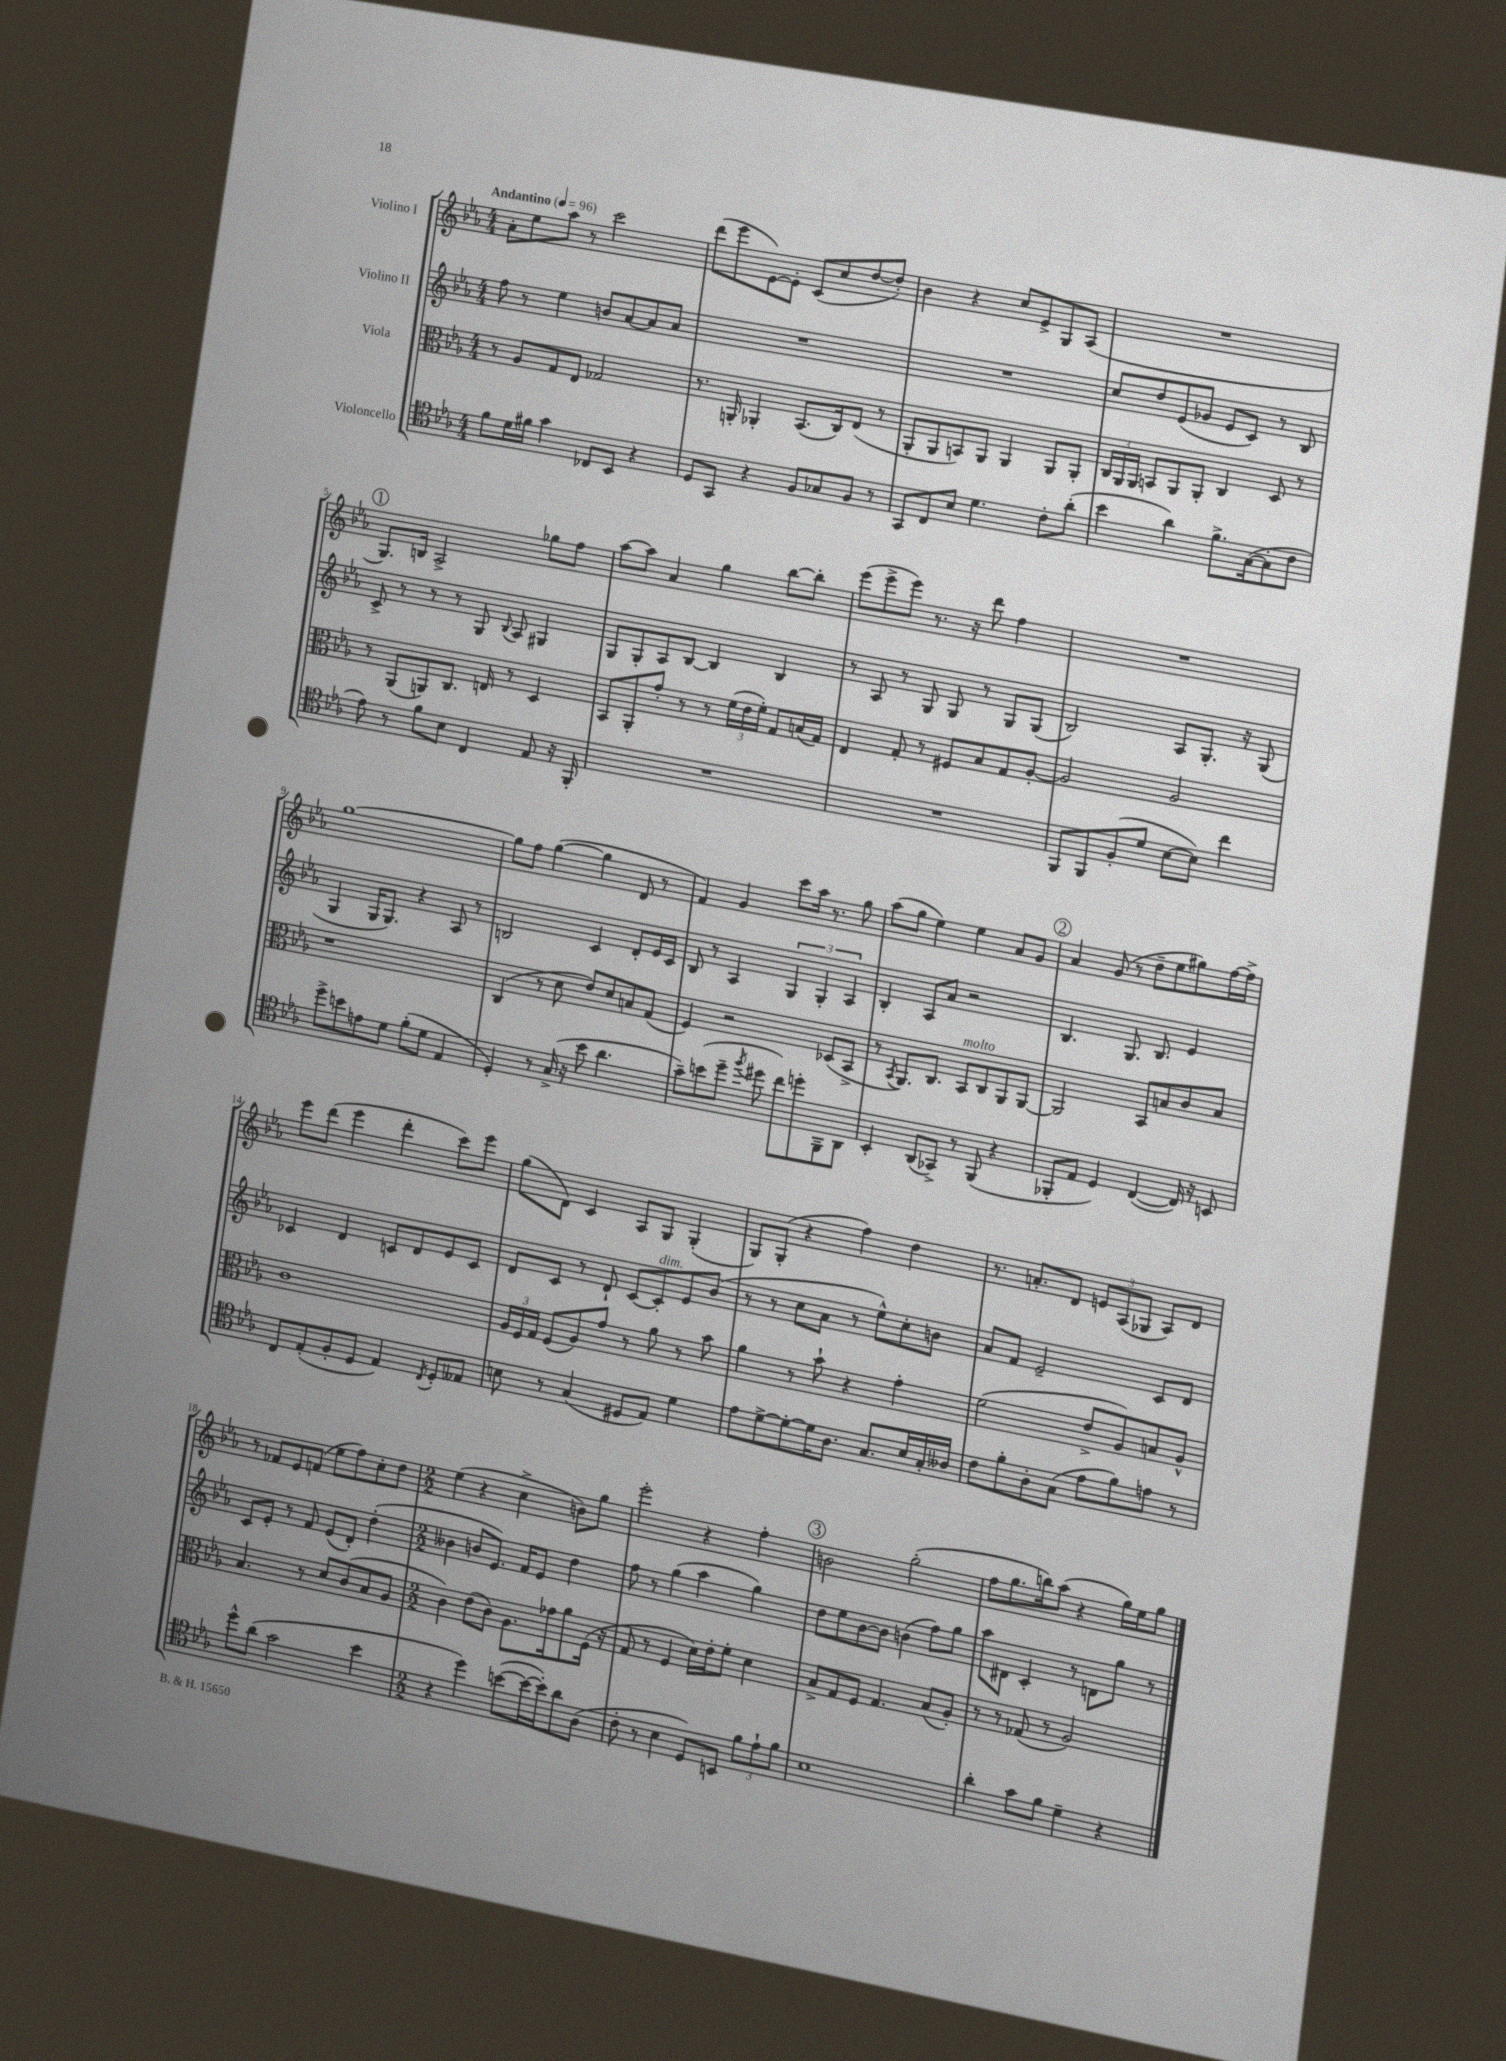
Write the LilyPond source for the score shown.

<<
\new StaffGroup <<
\new Staff = "s0" \with { instrumentName = "Violino I" } {
    \clef treble \key ees \major \numericTimeSignature \time 4/4 \tempo "Andantino" 4 = 96
    \autoBeamOff aes'8[-. ees''8 aes''8] r8 c'''2 |
    d'''8[( ees'''8 ees'8~) ees'8]-. c'8[( c''8 d''8~ d''8]-.) |
    bes'4 r4 c''8[ ees'8-> g8 aes8]( |
    R1 |
    \mark \markup { \circle "1" } g8.[) b16] aes2-> ges''8[ f''8] |
    aes''8[~ aes''8] aes'4 g''4 bes''8[~ bes''8]-. |
    ees'''8[( ees'''8-> ees'''8]) r8. r16 d'''8 f''4 |
    R1 |
    g''1~ |
    g''8[ f''8] g''4~( g''4 d'8 r8 |
    f'4) g'4 c'''8[ aes''16] r8. g''8 |
    aes''8[( g''8] ees''4) ees''4 aes'8[ g'8] |
    \mark \markup { \circle "2" } aes'4 g'8( r8 d''8[-- ees''8 gis''8) f''16~ f''16]-> |
    ees'''8[ d'''8]( ees'''4 d'''4-. c'''8[) ees'''8] |
    g''8[( d'8]) c'4 aes8[ g8] g4-.( |
    g8[) g8]-.( r4 f''4) d''4 |
    r8. a'8.[-. d'8] \tuplet 3/2 { e'8[ aes8( ges8] } aes8[) d'8] |
    r8 fes'8[ ees'8 f'8]( ees''8[ f''8) c''8-. d''8] |
    \numericTimeSignature \time 2/2 ees''4( r4 c''4-> b'8[) g''8] |
    ees'''2-. r4 f''4-. |
    \mark \markup { \circle "3" } b'2 g''2-.( |
    f''8[ g''8. b''16) aes''8]( r4 g''16[) ees''16 g''8] \bar "|." |
}
\new Staff = "s1" \with { instrumentName = "Violino II" } {
    \clef treble \key ees \major \numericTimeSignature \time 4/4
    \autoBeamOff f''8 r8 ees''4 b'8[ aes'8~ aes'8 aes'8] |
    R1 |
    R1 |
    c''8[ d''8 ees'8( ges'8] ees'8[ c'8]) r8 bes8 |
    \mark \markup { \circle "1" } c'8-> r8 r8 r8 g8 \appoggiatura { bes8 } aes8 gis4 |
    g8[ g8-. aes8 bes8]~ bes4 bes4 |
    r8 aes8 r8 g8 g8 r8 g8[ g8]( |
    bes2) aes8[ g8.]-. r16 g8( |
    g4 g16[ g8.]) r4 aes8 r8 |
    b2 c'4 d'8[-. ees'16 c'16] |
    bes8 r8 aes4 \tuplet 3/2 { g4 g4-. aes4 } |
    bes4-. aes8[ aes'8] r2 |
    \mark \markup { \circle "2" } bes4. g8. bes8. ees'4 |
    ces'4 d'4 c'8[ d'8 ees'8 c'8] |
    d'8[ c'8] r8 d'8-! c'8[~ c'8-.^\markup { \italic "dim." } ees'8 bes'8]( |
    r8 r8 c''8[ aes'8] r8 ees''8[-^) c''8-. b'8] |
    aes'8[ f'8] ees'2-- c'8[ d'8] |
    c'8[ ees'8]-. r8 f'8 ees'8[( d'8]-.) d''4-.( |
    \numericTimeSignature \time 2/2 beses'4 b'8[ ees'8.]) f'16[ ees'8] d''4 |
    f''8 r8 g''4( aes''4 g''4) |
    \mark \markup { \circle "3" } d''8[ ees''8 bes'8~ bes'8] b'4( f''8[) g''8] |
    aes''8[ dis'8] c'4-. r8 d'8[ g''8] r8 \bar "|." |
}
\new Staff = "s2" \with { instrumentName = "Viola" } {
    \clef alto \key ees \major \numericTimeSignature \time 4/4
    \autoBeamOff r8 aes8[ g8 ees8] ges2 |
    r8. a,16-. aes,4-. bes,8.[( c16) ees8]( r8 |
    aes,8[-. aes,8 b,8) aes,8] aes,4 aes,8[ aes,8]-. |
    \tuplet 3/2 { c16[ aes,16 aes,16] } b,8[ aes,8 aes,8]-. c4 d8 r8 |
    \mark \markup { \circle "1" } r8 aes,8[( a,8) c8.] e16 r8 d4 |
    bes,8[ aes,8-. g'8]-. r8 r8 \tuplet 3/2 { f'16[( ees'16 f'16]-.) } g8[ b16( g16]) |
    ees4 g8-. r8 fis8[ bes8 g8 aes8]~-. |
    aes2 aes2 |
    r1 |
    c4( r8 d'8 ees'8[) d'8 b8 g8]( |
    f4) r2 des8[( bes,8]-> |
    r8 \acciaccatura { bes,8 } aes,8.[) c8.] bes,8[^\markup { \italic "molto" } c8 aes,8 aes,8]~ |
    \mark \markup { \circle "2" } aes,2 bes,8[ b8 c'8 b8] |
    c'1 |
    \tuplet 3/2 { aes16[ f16 g16] } f8[( aes8) g'8] r8 aes'8 r8 bes'8 |
    aes'4 r8 bes'8-! r4 g'4-. |
    f'2( ees'8[-> aes8) b8 aes8]-^ |
    bes4. r8 d'8[ c'8( bes8 aes8] |
    \numericTimeSignature \time 2/2 c'4) ees'8[( c'8]) aes8.[ ges'16 aes'8 f16]( r16 |
    g8 r8 f4 d'16[) ees'16-. f'8]-. d'4 |
    \mark \markup { \circle "3" } bes8[-> g8 f8] g4. bes8[( aes8]-.) |
    r8 r8 ges8( r8 aes2) \bar "|." |
}
\new Staff = "s3" \with { instrumentName = "Violoncello" } {
    \clef tenor \key ees \major \numericTimeSignature \time 4/4
    \autoBeamOff f'8[ d'16 fis'16] g'4 ces8[ bes,8] r4 |
    d8[ g,8] r4 f8[ ges8 f8] r8 |
    g,8[ c8 bes8] d'4. c'8[-. aes'8]-.( |
    bes'4 aes'4) f'8.[-> g16~( g8-. c'8] |
    \mark \markup { \circle "1" } ees'8) r8 f'8[ bes8] c4 ees8 r16 f,16-. |
    R1 |
    R1 |
    f,8[ f,8 f8-.( d'8] bes8[~ bes8]) c''4 |
    d''8[-> b'8 e'8 d'8] f'8[-.( d'8] ees4 |
    d4-.) r8 g16->( r16 bes'8 aes'4. |
    g'8[--) b'8( d''8]-- \acciaccatura { f''8 } dis''8 c''8[) d''8-. f,8-- aes,8] |
    bes,4-. aes,8[( ges,8]->) r8 f,8( r4 |
    \mark \markup { \circle "2" } fes,8[-. ees8] d4) c4~( c16) r16 b,8 |
    c8[ ees8-.( f8-. d8] ees4) \acciaccatura { c8 } d8[-. eeses8] |
    b8 r8 g4( dis8[ ees8]) d'4 |
    ees'8[ d'8~-> d'8~-. d'16 aes8.] g8.[ bes16 g16-. aeses16] |
    c'8[ f'8-. aes8-. g8]( ees'8[ f'8) e'8] r8 |
    d''8[-^ aes'8]( g'2 bes'4 |
    \numericTimeSignature \time 2/2 r4 d''4) b'8[~( b'16~ b'16-.) aes'8 aes8]( |
    c'8-. r8 bes4 d8[) b,8] \tuplet 3/2 { f'8[ ees'8-! f'8] } |
    \mark \markup { \circle "3" } bes1 |
    aes'4-. g'8[ f'8] d'4-- r4 \bar "|." |
}
>>
>>
